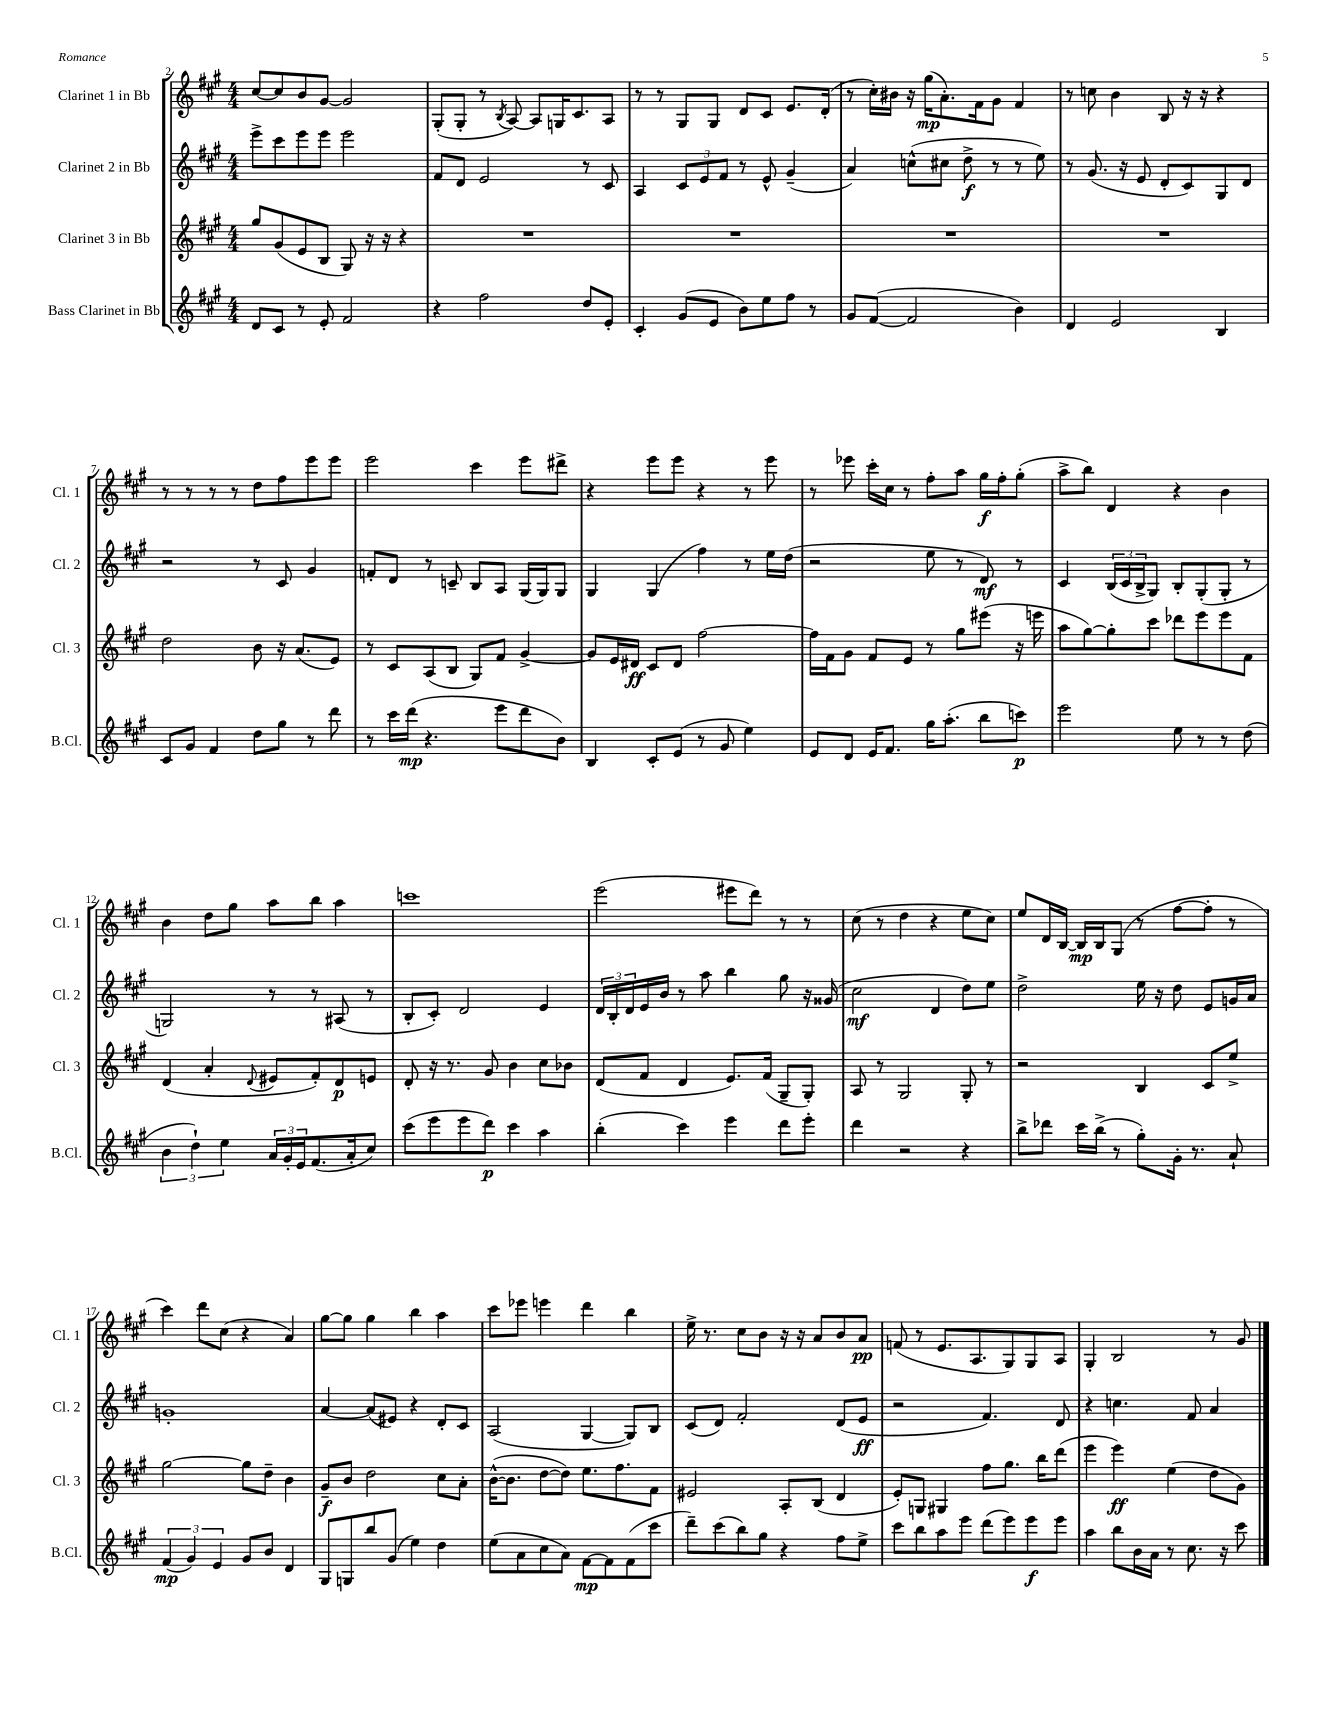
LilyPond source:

<<
\new StaffGroup <<
\new Staff = "s0" \with { instrumentName = "Clarinet 1 in Bb" shortInstrumentName = "Cl. 1" } {
    \clef treble \key a \major \numericTimeSignature \time 4/4
    cis''8~ cis''8 b'8 gis'8~ gis'2 |
    gis8-.( gis8-. r8 \acciaccatura { b8 } a8~) a8 g16 cis'8. a8 |
    r8 r8 gis8 gis8 d'8 cis'8 e'8. d'16-.( |
    r8 cis''16-.) bis'16 r16 gis''16\mp( a'8.-.) fis'16 gis'8 fis'4 |
    r8 c''8 b'4 b8 r16 r16 r4 |
    r8 r8 r8 r8 d''8 fis''8 e'''8 e'''8 |
    e'''2 cis'''4 e'''8 dis'''8-> |
    r4 e'''8 e'''8 r4 r8 e'''8 |
    r8 ees'''8 cis'''16-. cis''16 r8 fis''8-. a''8 gis''16\f fis''16-. gis''8-.( |
    a''8-> b''8) d'4 r4 b'4 |
    b'4 d''8 gis''8 a''8 b''8 a''4 |
    c'''1 |
    e'''2( eis'''8 d'''8) r8 r8 |
    cis''8( r8 d''4 r4 e''8 cis''8) |
    e''8 d'16 b16~ b16\mp b16 gis8( r8 fis''8~ fis''8-. r8 |
    cis'''4) d'''8 cis''8( r4 a'4) |
    gis''8~ gis''8 gis''4 b''4 a''4 |
    cis'''8 ees'''8 e'''4 d'''4 b''4 |
    e''16-> r8. cis''8 b'8 r16 r16 a'8 b'8 a'8\pp |
    f'8( r8 e'8. a8. gis8) gis8 a8 |
    gis4-. b2 r8 gis'8 \bar "|." |
}
\new Staff = "s1" \with { instrumentName = "Clarinet 2 in Bb" shortInstrumentName = "Cl. 2" } {
    \clef treble \key a \major \numericTimeSignature \time 4/4
    e'''8-> cis'''8 e'''8 e'''8 e'''2 |
    fis'8 d'8 e'2 r8 cis'8 |
    a4 \tuplet 3/2 { cis'8 e'8 fis'8 } r8 e'8-^ gis'4--( |
    a'4) c''8-^( cis''8 d''8->\f r8 r8 e''8) |
    r8 gis'8.( r16 e'8 d'8-. cis'8) gis8 d'8 |
    r2 r8 cis'8 gis'4 |
    f'8-. d'8 r8 c'8-- b8 a8 gis16( gis16) gis8 |
    gis4 gis4( fis''4) r8 e''16 d''16( |
    r2 e''8 r8 d'8\mf) r8 |
    cis'4 \tuplet 3/2 { b16( cis'16 b16-> } gis8) b8-. gis8-.( gis8-. r8 |
    g2) r8 r8 ais8( r8 |
    b8-. cis'8-.) d'2 e'4 |
    \tuplet 3/2 { d'16 b16-. d'16 } e'16 b'16 r8 a''8 b''4 gis''8 r16 gisis'16( |
    cis''2\mf d'4 d''8) e''8 |
    d''2-> e''16 r16 d''8 e'8 g'16 a'16 |
    g'1-. |
    a'4~ a'8( eis'8) r4 d'8-. cis'8 |
    a2( gis4~ gis8) b8 |
    cis'8( d'8) fis'2-. d'8( e'8\ff |
    r2 fis'4.) d'8 |
    r4 c''4. fis'8 a'4 \bar "|." |
}
\new Staff = "s2" \with { instrumentName = "Clarinet 3 in Bb" shortInstrumentName = "Cl. 3" } {
    \clef treble \key a \major \numericTimeSignature \time 4/4
    gis''8 gis'8( e'8 b8 gis8) r16 r16 r4 |
    R1 |
    R1 |
    R1 |
    R1 |
    d''2 b'8 r16 a'8.( e'8) |
    r8 cis'8 a8( b8 gis8) fis'8 gis'4~-> |
    gis'8 e'16 dis'16\ff cis'8 dis'8 fis''2~ |
    fis''16 fis'16 gis'8 fis'8 e'8 r8 gis''8 eis'''8( r16 e'''16 |
    a''8 gis''8~) gis''8-. cis'''8 des'''8 e'''8 e'''8 fis'8 |
    d'4( a'4-. \appoggiatura { d'8 } eis'8 fis'8-.) d'8\p e'8 |
    d'8-. r16 r8. gis'8 b'4 cis''8 bes'8 |
    d'8( fis'8 d'4 e'8.) fis'16( gis8-- gis8-.) |
    a8 r8 gis2 gis8-. r8 |
    r2 b4 cis'8 e''8-> |
    gis''2~ gis''8 d''8-- b'4 |
    gis'8--\f b'8 d''2 cis''8 a'8-. |
    b'16~-^( b'8. d''8~ d''8) e''8. fis''8. fis'8 |
    eis'2 a8-. b8( d'4 |
    e'8-.) g8 gis4 fis''8 gis''8. b''16 d'''8( |
    e'''4 e'''4\ff) e''4( d''8 gis'8) \bar "|." |
}
\new Staff = "s3" \with { instrumentName = "Bass Clarinet in Bb" shortInstrumentName = "B.Cl." } {
    \clef treble \key a \major \numericTimeSignature \time 4/4
    d'8 cis'8 r8 e'8-. fis'2 |
    r4 fis''2 d''8 e'8-. |
    cis'4-. gis'8( e'8 b'8) e''8 fis''8 r8 |
    gis'8 fis'8~( fis'2 b'4) |
    d'4 e'2 b4 |
    cis'8 gis'8 fis'4 d''8 gis''8 r8 d'''8 |
    r8 cis'''16 d'''16\mp( r4. e'''8 d'''8 b'8) |
    b4 cis'8-. e'8( r8 gis'8 e''4) |
    e'8 d'8 e'16 fis'8. gis''16 a''8.-.( b''8 c'''8\p) |
    e'''2 e''8 r8 r8 d''8( |
    \tuplet 3/2 { b'4 d''4-!) e''4 } \tuplet 3/2 { a'16 gis'16-. e'16 } fis'8.( a'16-. cis''8) |
    cis'''8( e'''8 e'''8 d'''8\p) cis'''4 a''4 |
    b''4-.( cis'''4) e'''4 d'''8 e'''8-. |
    d'''4 r2 r4 |
    b''8-> des'''8 cis'''16 b''16->( r8 gis''8-.) gis'16-. r8. a'8-! |
    \tuplet 3/2 { fis'4\mp( gis'4) e'4 } gis'8 b'8 d'4 |
    gis8 g8 b''8 gis'8( e''4) d''4 |
    e''8( a'8 cis''8 a'8) fis'8~\mp fis'8 fis'8( cis'''8 |
    d'''8--) cis'''8( b''8) gis''8 r4 fis''8 e''8-> |
    cis'''8 b''8 a''8 e'''8 d'''8( e'''8) e'''8\f e'''8 |
    a''4 b''8 b'16 a'16 r8 cis''8. r16 cis'''8 \bar "|." |
}
>>
>>
\layout { \context { \Score currentBarNumber = #2 } }
